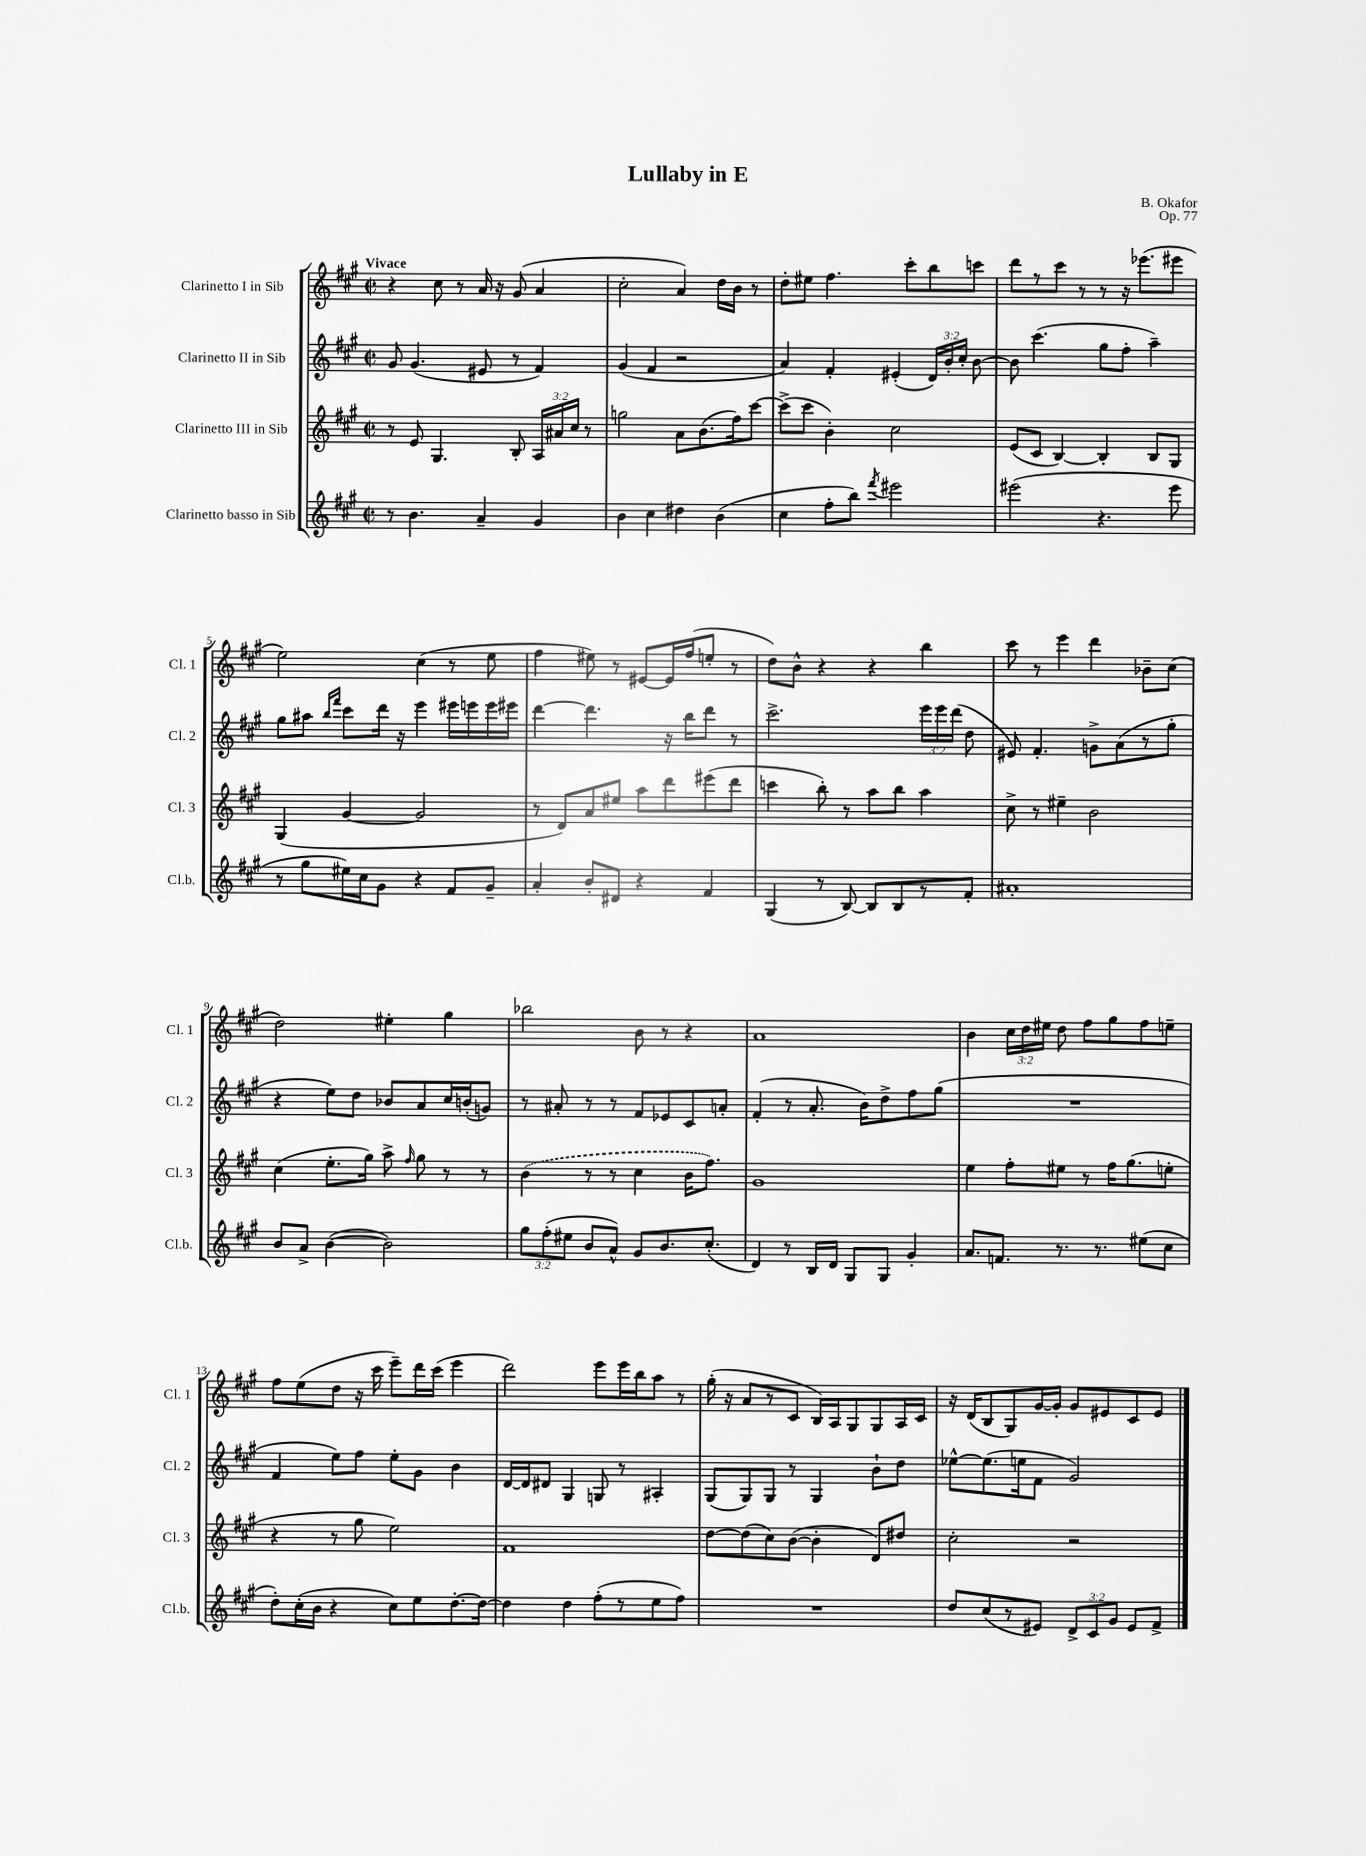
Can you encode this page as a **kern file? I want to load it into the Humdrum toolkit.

**kern	**kern	**kern	**kern
*staff4	*staff3	*staff2	*staff1
*clefG2	*clefG2	*clefG2	*clefG2
*k[f#c#g#]	*k[f#c#g#]	*k[f#c#g#]	*k[f#c#g#]
*M2/2	*M2/2	*M2/2	*M2/2
*met(c|)	*met(c|)	*met(c|)	*met(c|)
8r	8r	8g#	4r
4.b	8e	(4.g#	.
.	4.G#	.	8cc#
.	.	.	8r
4a~	.	8e#	16a
.	.	.	16r
.	8B'	8r	(8g#
4g#	24A	4f#)	4a
.	24a#	.	.
.	24cc#	.	.
.	8r	.	.
=	=	=	=
4b	2gg	(4g#	2cc#'
4cc#	.	4f#	.
4dd#	8a	2r	4a)
.	(8.b	.	.
(4b	.	.	16dd
.	16ff#)	.	16b
.	[8ccc#	.	8r
=	=	=	=
4cc#	(8ccc#^]	4a)	8dd'
.	8ccc#	.	8ee#
8ff#'	4b')	4f#'	4.ff#
8bb)	.	.	.
8qfff#	.	.	.
2eee#	2cc#	(4e#'	.
.	.	.	8ccc#'
.	.	24d)	8bb
.	.	24b'	.
.	.	24cc#'	.
.	.	[8b	8ccc
=	=	=	=
(2eee#	(8e	8b]	8ddd
.	8c#	(4.ccc#	8r
.	[4B)	.	8ccc#
.	.	.	8r
4.r	4B']	8gg#	8r
.	.	8ff#'	16r
.	.	.	(8.eee-
.	8B	4aa~)	.
8eee#	8G#	.	8eee#
=	=	=	=
8r	(4G#	8gg#	2ee)
8gg#	.	8aa#	.
.	.	16qqbb	.
.	.	16qqfff#	.
16ee#)	[4g#	8ccc#	.
16cc#	.	.	.
8g#	.	16ddd	.
.	.	16r	.
4r	2g#]	4eee	(4cc#
8f#	.	16eee#	8r
.	.	16eee	.
8g#~	.	16eee	8ee
.	.	16eee#	.
=	=	=	=
4a'	8r	[4ddd	4ff#
.	8d)	.	.
8b'	8a	4.ddd]	8ee#)
8d#	8ee#	.	8r
4r	8aa	.	[8e#
.	8ddd	16r	16e#]
.	.	16bb	(16ff#
4f#	(8eee#	8ddd	8ee'
.	8ddd	8r	8r
=	=	=	=
(4G#	4ccc	2.ccc#^	8dd)
.	.	.	8b^^
8r	8bb')	.	4r
[8B)	8r	.	.
8B]	8aa	.	4r
8B	8bb	.	.
8r	4aa	24eee	4bb
.	.	24eee	.
.	.	(24ddd	.
8f#'	.	8dd	.
=	=	=	=
1a#'	8cc#^	8e#)	8ccc#
.	8r	4.f#'	8r
.	4ee#~	.	4eee
.	2b	8g^	4ddd
.	.	(8a	.
.	.	8r	8b-~
.	.	8gg#'	(8cc#
=	=	=	=
8b	(4cc#	4r	2dd)
8a^	.	.	.
([4b	8.ee'	8ee)	.
.	.	8dd	.
.	16gg#)	.	.
2b])	8aa^	8b-	4ee#'
.	16qqff#	.	.
.	8gg#	8a	.
.	8r	16cc#	4gg#
.	.	(16b'	.
.	8r	8g)	.
=	=	=	=
12gg#	(4b	8r	2bb-
(12ff#'	.	.	.
.	.	8a#'	.
12ee#	.	.	.
8b	8r	8r	.
8a^^)	8r	8r	.
8g#	4cc#	8f#	8b
8.b	.	8e-	8r
.	16b	8c#	4r
(8.cc#'	8.ff#)	.	.
.	.	8a'	.
=	=	=	=
4d)	1g#	(4f#'	1a
8r	.	8r	.
16B	.	8.a'	.
16d	.	.	.
8G#	.	.	.
.	.	16b)	.
8G#	.	8dd^	.
4g#'	.	8ff#	.
.	.	(8gg#	.
=	=	=	=
8.a	4ee	1r	4b
8.f	.	.	.
.	8ff#'	.	24cc#
.	.	.	24dd
.	.	.	24ee#
8.r	8ee#	.	8dd
.	8r	.	8ff#
8.r	.	.	.
.	16ff#	.	8gg#
.	(8.gg#	.	.
(8ee#	.	.	8ff#
8cc#	8ee'	.	8ee~
=	=	=	=
8dd')	4r	4f#	8ff#
(16cc#'	.	.	(8ee
16b	.	.	.
4r	8r	8ee)	8dd
.	8gg#	8ff#	16r
.	.	.	16ccc#
8cc#)	2ee)	8ee'	8eee~)
8ee	.	8g#	16ddd
.	.	.	(16ccc#
[8.dd'	.	4b	4eee
16dd_	.	.	.
=	=	=	=
4dd]	1f#	[16d	2ddd)
.	.	16d]	.
.	.	8d#	.
4dd	.	4G#	.
(8ff#'	.	8G	8eee
8r	.	8r	16eee
.	.	.	16bb
8ee	.	4A#'	8aa
8ff#)	.	.	8r
=	=	=	=
1r	[8dd	(8G#	(16gg#'
.	.	.	16r
.	(8dd]	8G#)	8a
.	8cc#)	8G#	8r
.	([8b	8r	8c#
.	4b']	4G#	16B)
.	.	.	16A
.	.	.	8G#
.	8d)	8b`	8G#
.	8dd#	8dd	16A
.	.	.	16c#
=	=	=	=
8dd	2cc#'	[8ee-^^	16r
.	.	.	(16d
(8cc#	.	(8.ee-]	8B
8r	.	.	8G#)
.	.	16ee	.
8e#)	.	8f#	[16g#
.	.	.	16g#']
12d^	2r	2g#)	8g#
12c#	.	.	.
.	.	.	8e#
12g#	.	.	.
8e#	.	.	8c#
8f#^	.	.	8e#
==	==	==	==
*-	*-	*-	*-
